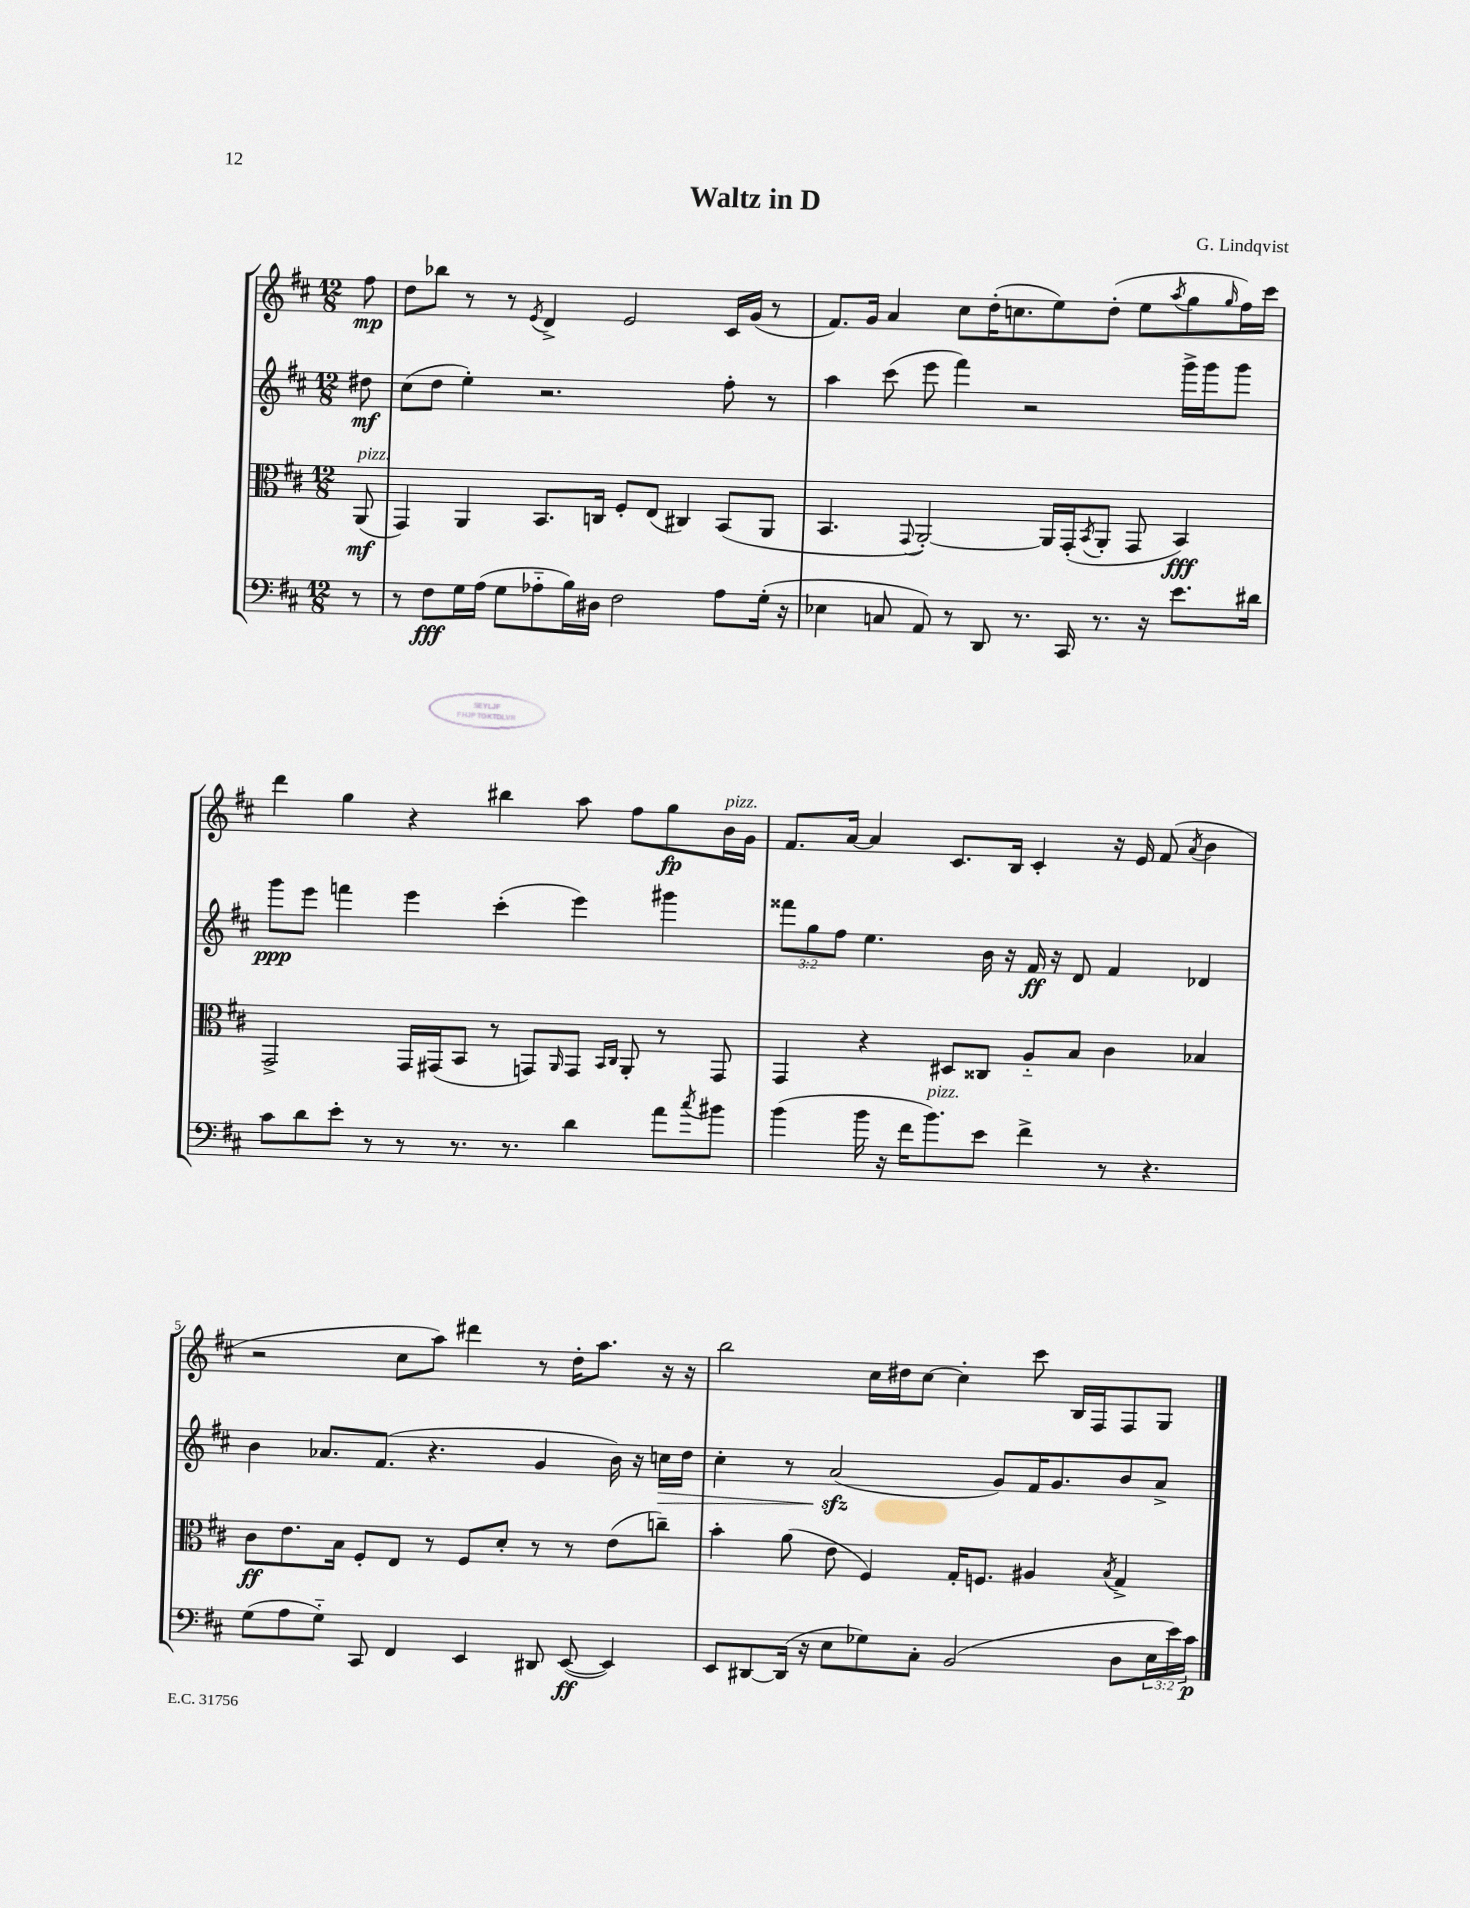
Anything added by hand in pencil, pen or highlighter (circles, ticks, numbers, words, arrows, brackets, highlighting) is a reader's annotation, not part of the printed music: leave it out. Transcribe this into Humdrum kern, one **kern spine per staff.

**kern	**dynam	**kern	**dynam	**kern	**dynam	**kern	**dynam
*part4	*part4	*part3	*part3	*part2	*part2	*part1	*part1
*staff4	*staff4	*staff3	*staff3	*staff2	*staff2	*staff1	*staff1
*clefF4	*	*clefC3	*	*clefG2	*	*clefG2	*
*k[f#c#]	*	*k[f#c#]	*	*k[f#c#]	*	*k[f#c#]	*
*M12/8	*	*M12/8	*	*M12/8	*	*M12/8	*
=	=	=	=	=	=	=	=
!	!	!LO:TX:a:i:t=pizz.	!	!	!	!	!
8r	.	(8AA/	mf	8dd#X\	mf	8ff#\	mp
=1	=1	=1	=1	=1	=1	=1	=1
8r	.	4GG/)	.	(8cc#\L	.	8dd\L	.
8F#\L	fff	.	.	8dd\J	.	8bb-X\J	.
16G\L	.	4AA/	.	4ee'\)	.	8r	.
(16A\JJ	.	.	.	.	.	.	.
8G\L	.	.	.	.	.	8r	.
.	.	.	.	.	.	8qe/	.
8A-X\	.	8.BB/L	.	2.r	.	4d^/	.
16B\L)	.	.	.	.	.	.	.
16D#X\JJ	.	16Cn/Jk	.	.	.	.	.
2F#\	.	8F#'/L	.	.	.	2e/	.
.	.	(8E/J	.	.	.	.	.
.	.	4C#X/)	.	.	.	.	.
8A-\L	.	(8BB/L	.	8ff#'\	.	16c#/LL	.
.	.	.	.	.	.	(16g/JJ	.
(16G'\Jk	.	8AA/J	.	8r	.	8r	.
16r	.	.	.	.	.	.	.
=2	=2	=2	=2	=2	=2	=2	=2
4E-X\	.	4.BB/	.	4aa\	.	8.f#/L)	.
.	.	.	.	.	.	16g/Jk	.
8Cn/	.	.	.	(8ccc#\	.	4a/	.
.	.	8qqGG/	.	.	.	.	.
8AA/)	.	[2AA'/)	.	8eee\	.	.	.
8r	.	.	.	4fff#\)	.	8cc#\L	.
8DD/	.	.	.	.	.	(16dd'\K	.
.	.	.	.	.	.	8.ccn\	.
8.r	.	.	.	2r	.	.	.
.	.	16AA/LL]	.	.	.	8ee\)	.
16CC#/	.	(16GG'/J	.	.	.	.	.
.	.	8qBB/	.	.	.	.	.
8.r	.	8AA'/J	.	.	.	(8dd'\J	.
.	.	8GG/	.	.	.	8ee\L	.
16r	.	.	.	.	.	.	.
.	.	.	.	.	.	8qaa/	.
8.e\L	.	4BB/)	fff	16ggg^\LL	.	8gg\	.
.	.	.	.	16ggg\J	.	.	.
.	.	.	.	.	.	16qqgg/	.
.	.	.	.	8ggg\J	.	16ff#\L)	.
16d#X\Jk	.	.	.	.	.	16ccc#\JJ	.
!!LO:LB:g=z
=3	=3	=3	=3	=3	=3	=3	=3
8c#\L	.	2GG^/	.	8ggg\L	ppp	4ddd\	.
8d\	.	.	.	8eee\J	.	.	.
8e'\J	.	.	.	4fffn\	.	4gg\	.
8r	.	.	.	.	.	.	.
8r	.	16GG/LL	.	4eee\	.	4r	.
.	.	(16GG#X/J	.	.	.	.	.
8.r	.	8BB/J	.	.	.	.	.
.	.	8r	.	(4ccc#'\	.	4bb#X\	.
8.r	.	.	.	.	.	.	.
.	.	8GGn/L)	.	.	.	.	.
.	.	16qqAA/	.	.	.	.	.
4d\	.	8GG/J	.	4eee\)	.	8aa\	.
.	.	16qqBB/LL	.	.	.	.	.
.	.	16qqC#/JJ	.	.	.	.	.
.	.	8AA'/	.	.	.	8ff#\L	.
8a\L	.	8r	.	4ggg#X\	.	8gg\	fp
8qcc#/	.	.	.	.	.	.	.
!	!	!	!	!	!	!LO:TX:a:i:t=pizz.	!
8b#X\J	.	8GG/	.	.	.	16b\L	.
.	.	.	.	.	.	16g\JJ	.
=4	=4	=4	=4	=4	=4	=4	=4
(4b\	.	4GG/	.	12fff##X\L	.	8.f#/L	.
.	.	.	.	12gg\	.	.	.
.	.	.	.	12ff#\J	.	.	.
.	.	.	.	.	.	[16a/Jk	.
16b\	.	4r	.	4.ee\	.	4a/]	.
16r	.	.	.	.	.	.	.
16f#\KL	.	.	.	.	.	.	.
!LO:TX:a:i:t=pizz.	!	!	!	!	!	!	!
8.b\)	.	.	.	.	.	.	.
.	.	8D#X/L	.	.	.	8.c#/L	.
8e\J	.	8C##X/J	.	16b\	.	.	.
.	.	.	.	16r	.	16B/Jk	.
4f#^\	.	8A/L	.	16f#/	ff	4c#'/	.
.	.	.	.	16r	.	.	.
.	.	8B/J	.	8d/	.	.	.
8r	.	4c#\	.	4f#/	.	16r	.
.	.	.	.	.	.	16e/	.
4.r	.	.	.	.	.	(8f#/	.
.	.	.	.	.	.	8qa/	.
.	.	4B-X/	.	4d-X/	.	4b\	.
!!LO:LB:g=z
=5	=5	=5	=5	=5	=5	=5	=5
(8G\L	.	8c#\L	ff	4b\	.	2r	.
8A\	.	8.e\	.	.	.	.	.
8G\J)	.	.	.	8.a-X/L	.	.	.
.	.	16B\Jk	.	.	.	.	.
8CC#/	.	8F#'/L	.	.	.	.	.
.	.	.	.	(8.f#/J	.	.	.
4FF#/	.	8E/J	.	.	.	8cc#\L	.
.	.	8r	.	4.r	.	8aa\J)	.
4EE/	.	8F#/L	.	.	.	4ddd#X\	.
.	.	8d'/J	.	.	.	.	.
8DD#X/	.	8r	.	4g/	.	8r	.
([8EE/	ff	8r	.	.	.	16dd'\KL	.
.	.	.	.	.	.	8.aa\J	.
4EE/])	.	(8e\L	.	16b\)	.	.	.
.	.	.	.	16r	.	.	.
!	!	!	!	!	!LO:HP:b	!	!
.	.	8ccn~\J)	.	16ccn\LL	>	16r	.
.	.	.	.	16dd\JJ	.	16r	.
=6	=6	=6	=6	=6	=6	=6	=6
8EE/L	.	4b'\	.	4cc#'\	.	2bb\	.
[8DD#X/	.	.	.	.	.	.	.
(16DD#/Jk]	.	(8a\	.	8r	.	.	.
16r	.	.	.	.	.	.	.
8E\L	.	8e\	.	(2azz/	.	.	.
8G-X\)	.	4F#/)	.	.	.	16cc#\LL	.
.	.	.	.	.	.	16dd#X\J	.
8C#'\J	.	.	.	.	.	[8cc#\J	.
(2BB/	.	16G'/KL	.	.	.	4cc#'\]	.
.	.	8.Fn/J	.	.	.	.	.
.	.	.	.	8g/L)	]	.	.
.	.	4A#X/	.	16f#/K	.	8ccc#\	.
.	.	.	.	8.g/	.	.	.
.	.	.	.	.	.	16B/LL	.
.	.	.	.	.	.	16F#/J	.
.	.	8qB/	.	.	.	.	.
8D\L	.	4G^/	.	8b/	.	8F#/	.
24E\L	.	.	.	8a^/J	.	8G/J	.
24e\)	.	.	.	.	.	.	.
24c#\JJ	p	.	.	.	.	.	.
==	==	==	==	==	==	==	==
*-	*-	*-	*-	*-	*-	*-	*-
